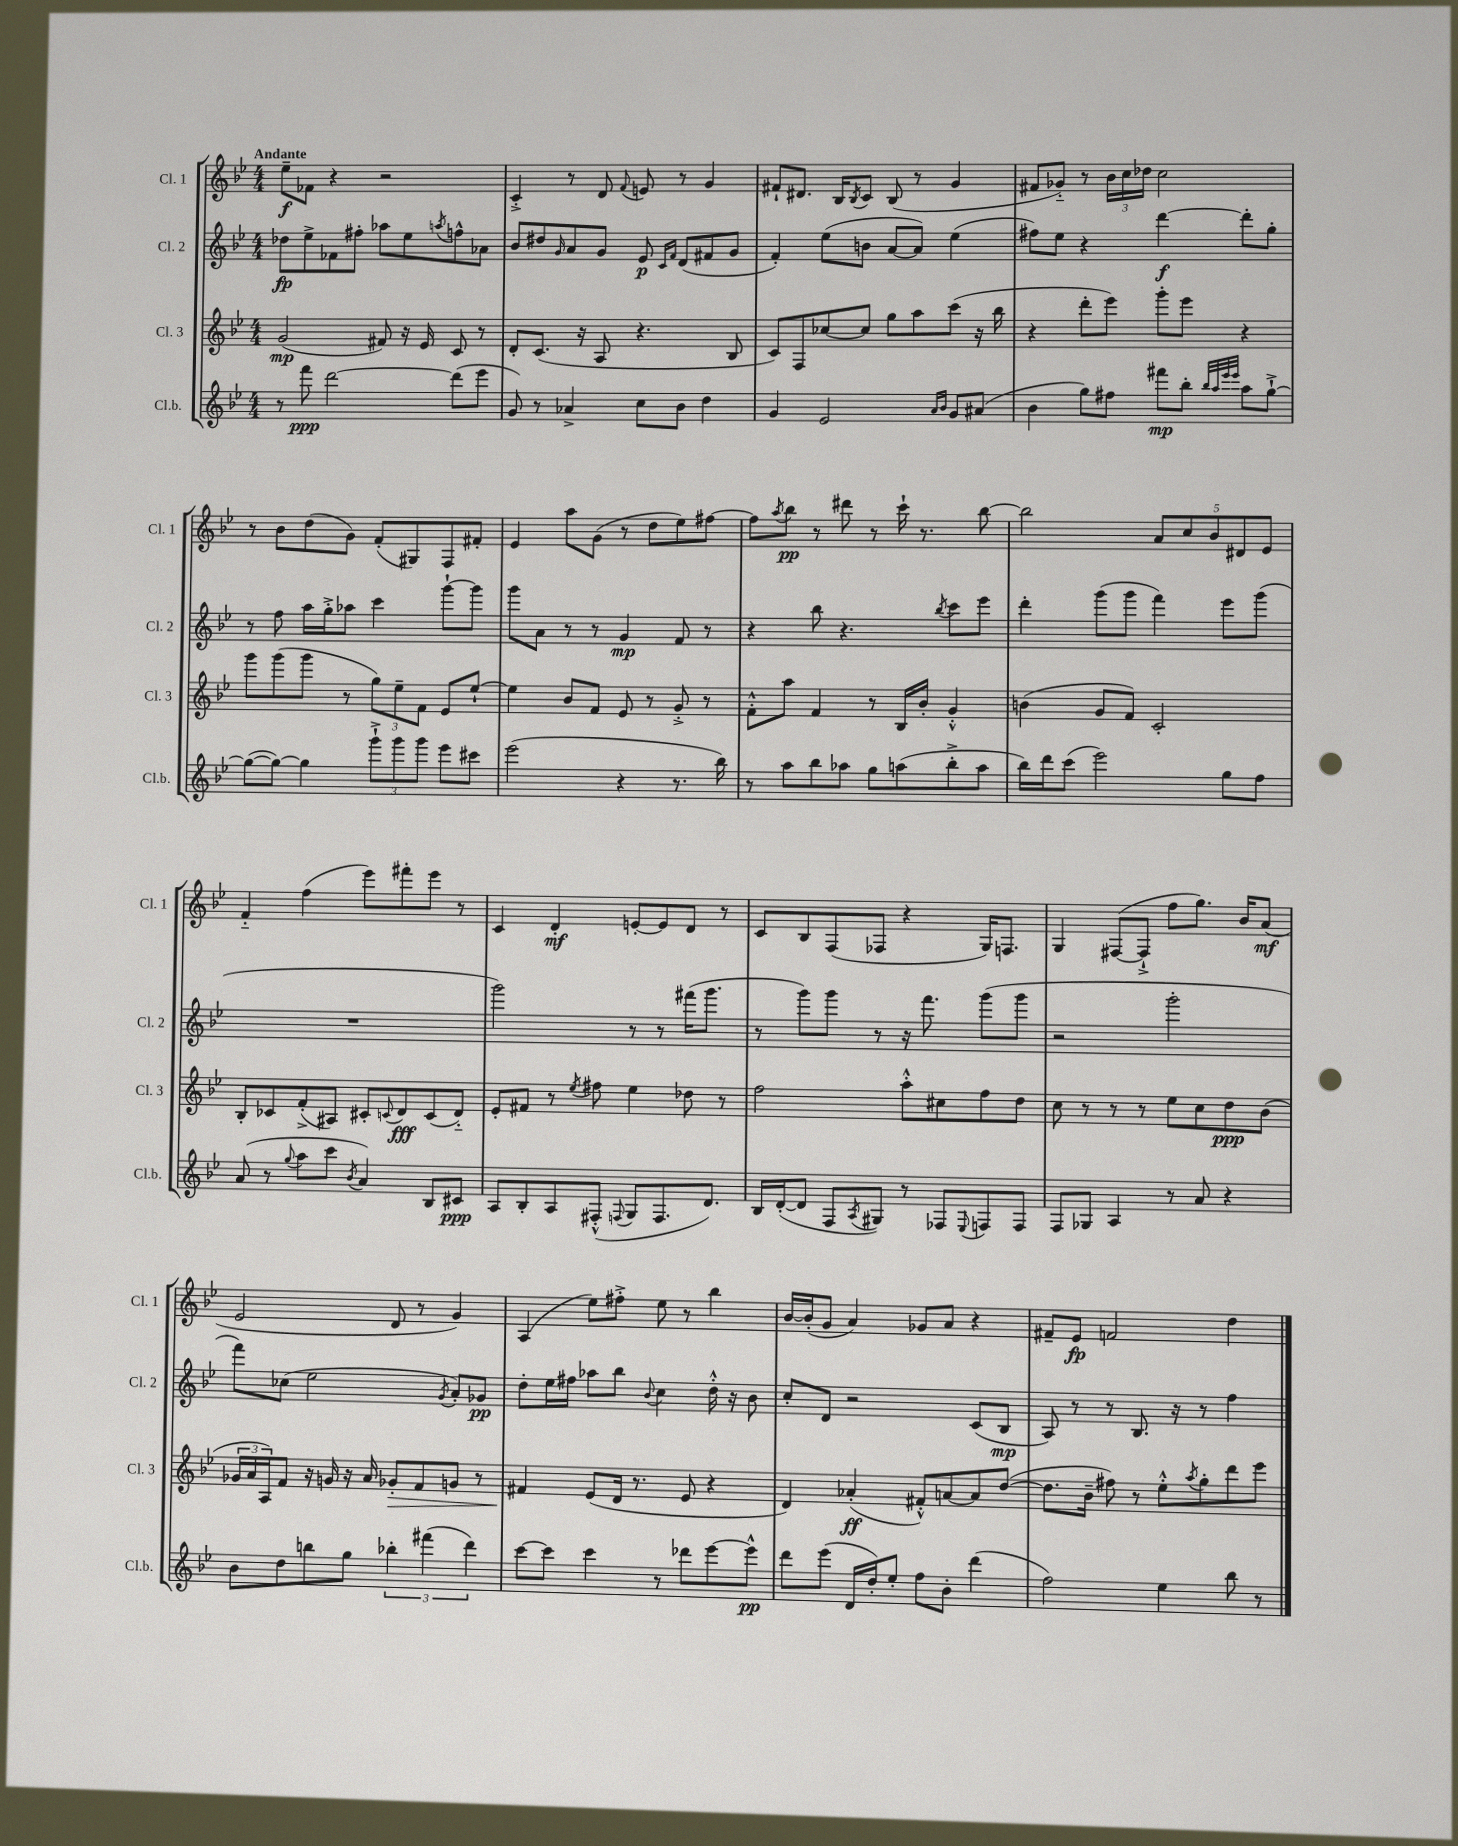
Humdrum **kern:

**kern	**dynam	**kern	**dynam	**kern	**dynam	**kern	**dynam
*part4	*part4	*part3	*part3	*part2	*part2	*part1	*part1
*staff4	*staff4	*staff3	*staff3	*staff2	*staff2	*staff1	*staff1
*I"Cl.b.	*	*I"Cl. 3	*	*I"Cl. 2	*	*I"Cl. 1	*
*I'Cl.b.	*	*I'Cl. 3	*	*I'Cl. 2	*	*I'Cl. 1	*
*clefG2	*	*clefG2	*	*clefG2	*	*clefG2	*
*k[b-e-]	*	*k[b-e-]	*	*k[b-e-]	*	*k[b-e-]	*
*M4/4	*	*M4/4	*	*M4/4	*	*M4/4	*
=1	=1	=1	=1	=1	=1	=1	=1
!	!	!	!	!	!	!LO:TX:a:B:t=Andante	!
8r	.	(2g/	mp	8dd-X\L	fp	8ee-~\L	f
8fff\	ppp	.	.	8ee-^\	.	8f-X\J	.
[2ddd\	.	.	.	8f-X\	.	4r	.
.	.	.	.	8ff#X'\J	.	.	.
.	.	8f#X/)	.	8aa-X\L	.	2r	.
.	.	16r	.	8ee-\	.	.	.
.	.	16e-/	.	.	.	.	.
.	.	.	.	8qaan/	.	.	.
(8ddd\L]	.	8c/	.	8ffn^^\	.	.	.
8eee-\J	.	8r	.	8a-X\J	.	.	.
=2	=2	=2	=2	=2	=2	=2	=2
8g/)	.	8d'/L	.	8b-/L	.	4c'^/	.
8r	.	(8.c/J	.	8dd#X/	.	.	.
.	.	.	.	16qqg/	.	.	.
4a-X^/	.	.	.	8a/	.	8r	.
.	.	16r	.	.	.	.	.
.	.	8A/	.	8g/J	.	8d/	.
.	.	.	.	.	.	8qqf/	.
8cc\L	.	4.r	.	8e-/	p	8en/	.
.	.	.	.	16qqc/LL	.	.	.
.	.	.	.	16qqf/JJ	.	.	.
8b-\J	.	.	.	(8d/L	.	8r	.
4dd\	.	.	.	8f#X/	.	4g/	.
.	.	8B-/	.	8g/J	.	.	.
=3	=3	=3	=3	=3	=3	=3	=3
4g/	.	8c/L)	.	4f'/)	.	8f#X`/L	.
.	.	8F/	.	.	.	8.d#X/J	.
2e-/	.	[8cc-X/	.	(8ee-\L	.	.	.
.	.	.	.	.	.	16B-/KL	.
.	.	.	.	.	.	8qB-/	.
.	.	8cc-/J]	.	8bn\J	.	8c/J	.
.	.	8gg\L	.	[8a/L	.	(8B-/	.
.	.	8aa\	.	8a/J])	.	8r	.
16qqa/LL	.	.	.	.	.	.	.
16qqb-/JJ	.	.	.	.	.	.	.
8g/L	.	(8ccc\J	.	(4ee-\	.	4g/	.
(8a#X/J	.	16r	.	.	.	.	.
.	.	16bb-\	.	.	.	.	.
=4	=4	=4	=4	=4	=4	=4	=4
4b-\	.	4r	.	8ff#X\L)	.	8f#X/L	.
.	.	.	.	8ee-\J	.	8g-X/J)	.
8gg\L)	.	8ddd'\L	.	4r	.	8r	.
8ff#X\J	.	8eee-\J)	.	.	.	24b-\LL	.
.	.	.	.	.	.	24cc\	.
.	.	.	.	.	.	24dd-X\JJ	.
8fff#X\L	mp	8ggg'\L	.	[4ddd\	f	2cc\	.
8bb-'\J	.	8eee-\J	.	.	.	.	.
32qqbb-/LLL	.	.	.	.	.	.	.
32qqaa/	.	.	.	.	.	.	.
32qqeee-/	.	.	.	.	.	.	.
32qqeee-/JJJ	.	.	.	.	.	.	.
8aa\L	.	4r	.	8ddd'\L]	.	.	.
[8gg`^\J	.	.	.	8gg'\J	.	.	.
!!LO:LB:g=z
=5	=5	=5	=5	=5	=5	=5	=5
(8gg\L_	.	8ggg\L	.	8r	.	8r	.
8gg\J_)	.	(8ggg\	.	8ff\	.	8b-\L	.
4gg\]	.	8ggg\J	.	16aa\LL	.	(8dd\	.
.	.	.	.	16gg'^\J	.	.	.
.	.	8r	.	8aa-X\J	.	8g\J)	.
12ggg`^\L	.	12gg\L)	.	4ccc\	.	(8f'/L	.
12ggg\	.	12ee-~\	.	.	.	.	.
.	.	.	.	.	.	8G#X/)	.
12ggg\J	.	12f\J	.	.	.	.	.
8eee-\L	.	8e-/L	.	[8ggg`\L	.	8F/	.
8ccc#X\J	.	[8ee-`/J	.	8ggg\J]	.	8f#X'/J	.
=6	=6	=6	=6	=6	=6	=6	=6
(2eee-\	.	4ee-\]	.	8ggg\L	.	4e-/	.
.	.	.	.	8a\J	.	.	.
.	.	8b-/L	.	8r	.	8aa\L	.
.	.	8f/J	.	8r	.	(8g\J	.
4r	.	8e-/	.	4g/	mp	8r	.
.	.	8r	.	.	.	8dd\L	.
8.r	.	8g'^/	.	8f/	.	8ee-\)	.
.	.	8r	.	8r	.	[8ff#X\J	.
16bb-\)	.	.	.	.	.	.	.
=7	=7	=7	=7	=7	=7	=7	=7
8r	.	8f'^^\L	.	4r	.	8ff#\L]	.
.	.	.	.	.	.	8qaa/	.
8aa\L	.	8aa\J	.	.	.	8bb-\J	pp
8bb-\	.	4f/	.	8bb-\	.	8r	.
8aa-X\J	.	.	.	4.r	.	8ddd#X\	.
8gg\L	.	8r	.	.	.	8r	.
(8aan\	.	16B-/LL	.	.	.	16ccc`\	.
.	.	16b-'/JJ	.	.	.	8.r	.
.	.	.	.	8qbb-/	.	.	.
8bb-'^\	.	4g'^^/	.	8ccc\L	.	.	.
8aa\J	.	.	.	8eee-\J	.	[8bb-\	.
=8	=8	=8	=8	=8	=8	=8	=8
16bb-\LL)	.	(4bn\	.	4ddd'\	.	2bb-\]	.
16ddd\J	.	.	.	.	.	.	.
(8ccc\J	.	.	.	.	.	.	.
2eee-\)	.	8g/L	.	(8ggg\L	.	.	.
.	.	8f/J)	.	8ggg\J	.	.	.
.	.	2c'/	.	4fff\)	.	10a/L	.
.	.	.	.	.	.	10cc/	.
.	.	.	.	.	.	10b-/	.
8gg\L	.	.	.	8eee-\L	.	.	.
.	.	.	.	.	.	10d#X/	.
8ff\J	.	.	.	(8ggg\J	.	.	.
.	.	.	.	.	.	10e-/J	.
!!LO:LB:g=z
=9	=9	=9	=9	=9	=9	=9	=9
(8a/	.	8B-'/L	.	1r	.	4f/	.
8r	.	8c-X/	.	.	.	.	.
8qqgg/	.	.	.	.	.	.	.
8aa\L	.	(8f'^/	.	.	.	(4ff\	.
8ccc\J	.	8A#X/J)	.	.	.	.	.
8qb-/	.	.	.	.	.	.	.
4a/)	.	8c#X'/L	.	.	.	8eee-\L)	.
.	.	8qqcn/	.	.	.	.	.
.	.	8d/	fff	.	.	8fff#X'\	.
8B-/L	.	(8c/	.	.	.	8eee-\J	.
8c#X/J	ppp	8d/J)	.	.	.	8r	.
=10	=10	=10	=10	=10	=10	=10	=10
8A/L	.	8e-'/L	.	2ggg\)	.	4c/	.
8B-'/	.	8f#X/J	.	.	.	.	.
8A/	.	8r	.	.	.	4d'/	mf
.	.	8qee-/	.	.	.	.	.
(8F#X'^^/J	.	8ff#X\	.	.	.	.	.
8qqFn/	.	.	.	.	.	.	.
8G/L	.	4ee-\	.	8r	.	[8en'/L	.
8.F/	.	.	.	8r	.	8e/]	.
.	.	8dd-X\	.	(16fff#X\KL	.	8d/J	.
8.d/J)	.	.	.	8.ggg\J	.	.	.
.	.	8r	.	.	.	8r	.
=11	=11	=11	=11	=11	=11	=11	=11
16B-/LL	.	2ff\	.	8r	.	8c/L	.
([16d'/J	.	.	.	.	.	.	.
8d/J]	.	.	.	8ggg\L)	.	8B-/	.
8F/L	.	.	.	8ggg\J	.	(8F/	.
8qA/	.	.	.	.	.	.	.
8G#X/J)	.	.	.	8r	.	8F-X/J	.
8r	.	8aa'^^\L	.	16r	.	4r	.
.	.	.	.	8.fff\	.	.	.
8F-X/L	.	8cc#X\	.	.	.	.	.
8qqE-/	.	.	.	.	.	.	.
8Fn/	.	8ff\	.	(8ggg\L	.	16G/KL)	.
.	.	.	.	.	.	8.Fn/J	.
8F/J	.	8dd\J	.	8ggg\J	.	.	.
=12	=12	=12	=12	=12	=12	=12	=12
8F/L	.	8cc\	.	2r	.	4G/	.
8G-X/J	.	8r	.	.	.	.	.
4A/	.	8r	.	.	.	([8F#X/L	.
.	.	8r	.	.	.	8F#`^/J]	.
8r	.	8ee-\L	.	2ggg'\	.	8ff\L	.
8a/	.	8cc\	.	.	.	8.gg\J)	.
4r	.	8dd\	ppp	.	.	.	.
.	.	.	.	.	.	16b-/KL	.
.	.	(8b-\J	.	.	.	(8a/J	mf
!!LO:LB:g=z
=13	=13	=13	=13	=13	=13	=13	=13
8b-\L	.	24g-X/LL	.	8fff\L)	.	2e-/	.
.	.	24a/	.	.	.	.	.
.	.	24A/J)	.	.	.	.	.
8dd\	.	8f/J	.	(8cc-X\J	.	.	.
8bbn\	.	16r	.	2ee-\	.	.	.
.	.	16gn/	.	.	.	.	.
8gg\J	.	16r	.	.	.	.	.
.	.	16a/	.	.	.	.	.
!	!	!	!LO:HP:b	!	!	!	!
6bb-X'\	.	8g-X'/L	>	.	.	8d/	.
.	.	8f/	.	.	.	8r	.
(6fff#X\	.	.	.	.	.	.	.
.	.	.	.	8qg/	.	.	.
.	.	8gn/J	.	8a'/L)	.	4g/)	.
6ddd\)	.	.	.	.	.	.	.
.	.	8r	.	8g-X/J	pp	.	.
=14	=14	=14	=14	=14	=14	=14	=14
[8ccc\L	.	4f#X/	.	8dd'\L	.	(4A/	.
8ccc\J]	.	.	.	16ee-\L	.	.	.
.	.	.	.	16ff#X\JJ	.	.	.
4ccc\	.	(8e-/L	]	8aa-X\L	.	8ee-\L)	.
.	.	16d/Jk	.	8bb-\J	.	8ff#X'^\J	.
.	.	8.r	.	.	.	.	.
.	.	.	.	8qqb-/	.	.	.
8r	.	.	.	4cc\	.	8ee-\	.
8ddd-X\L	.	8e-/	.	.	.	8r	.
[8eee-\	.	4r	.	16dd'^^\	.	4bb-\	.
.	.	.	.	16r	.	.	.
8eee-^^\J]	pp	.	.	8b-\	.	.	.
=15	=15	=15	=15	=15	=15	=15	=15
8ddd\L	.	4d/)	.	8cc'/L	.	[16b-/LL	.
.	.	.	.	.	.	(16b-'/J]	.
(8eee-\J	.	.	.	8d/J	.	8g/J	.
16d/LL	.	(4a-X'/	ff	2r	.	4a/)	.
16dd'/J)	.	.	.	.	.	.	.
8ee-'/J	.	.	.	.	.	.	.
8ff\L	.	8f#X'^^/L)	.	.	.	8g-X/L	.
8b-'\J	.	[8an/	.	.	.	8a/J	.
(4ddd\	.	8a/]	.	(8c/L	.	4r	.
.	.	([8dd/J	.	8B-/J	mp	.	.
=16	=16	=16	=16	=16	=16	=16	=16
2ff\)	.	8.dd\L]	.	8A/)	.	8f#X~/L	.
.	.	.	.	8r	.	8e-/J	fp
.	.	16b-~\Jk	.	.	.	.	.
.	.	8ff#X\)	.	8r	.	2fn/	.
.	.	8r	.	8.B-/	.	.	.
4ee-\	.	8ee-'^^\L	.	.	.	.	.
.	.	.	.	16r	.	.	.
.	.	8qaa/	.	.	.	.	.
.	.	8gg'\	.	8r	.	.	.
8bb-\	.	8ddd\	.	4ff\	.	4dd\	.
8r	.	8eee-\J	.	.	.	.	.
==	==	==	==	==	==	==	==
*-	*-	*-	*-	*-	*-	*-	*-
